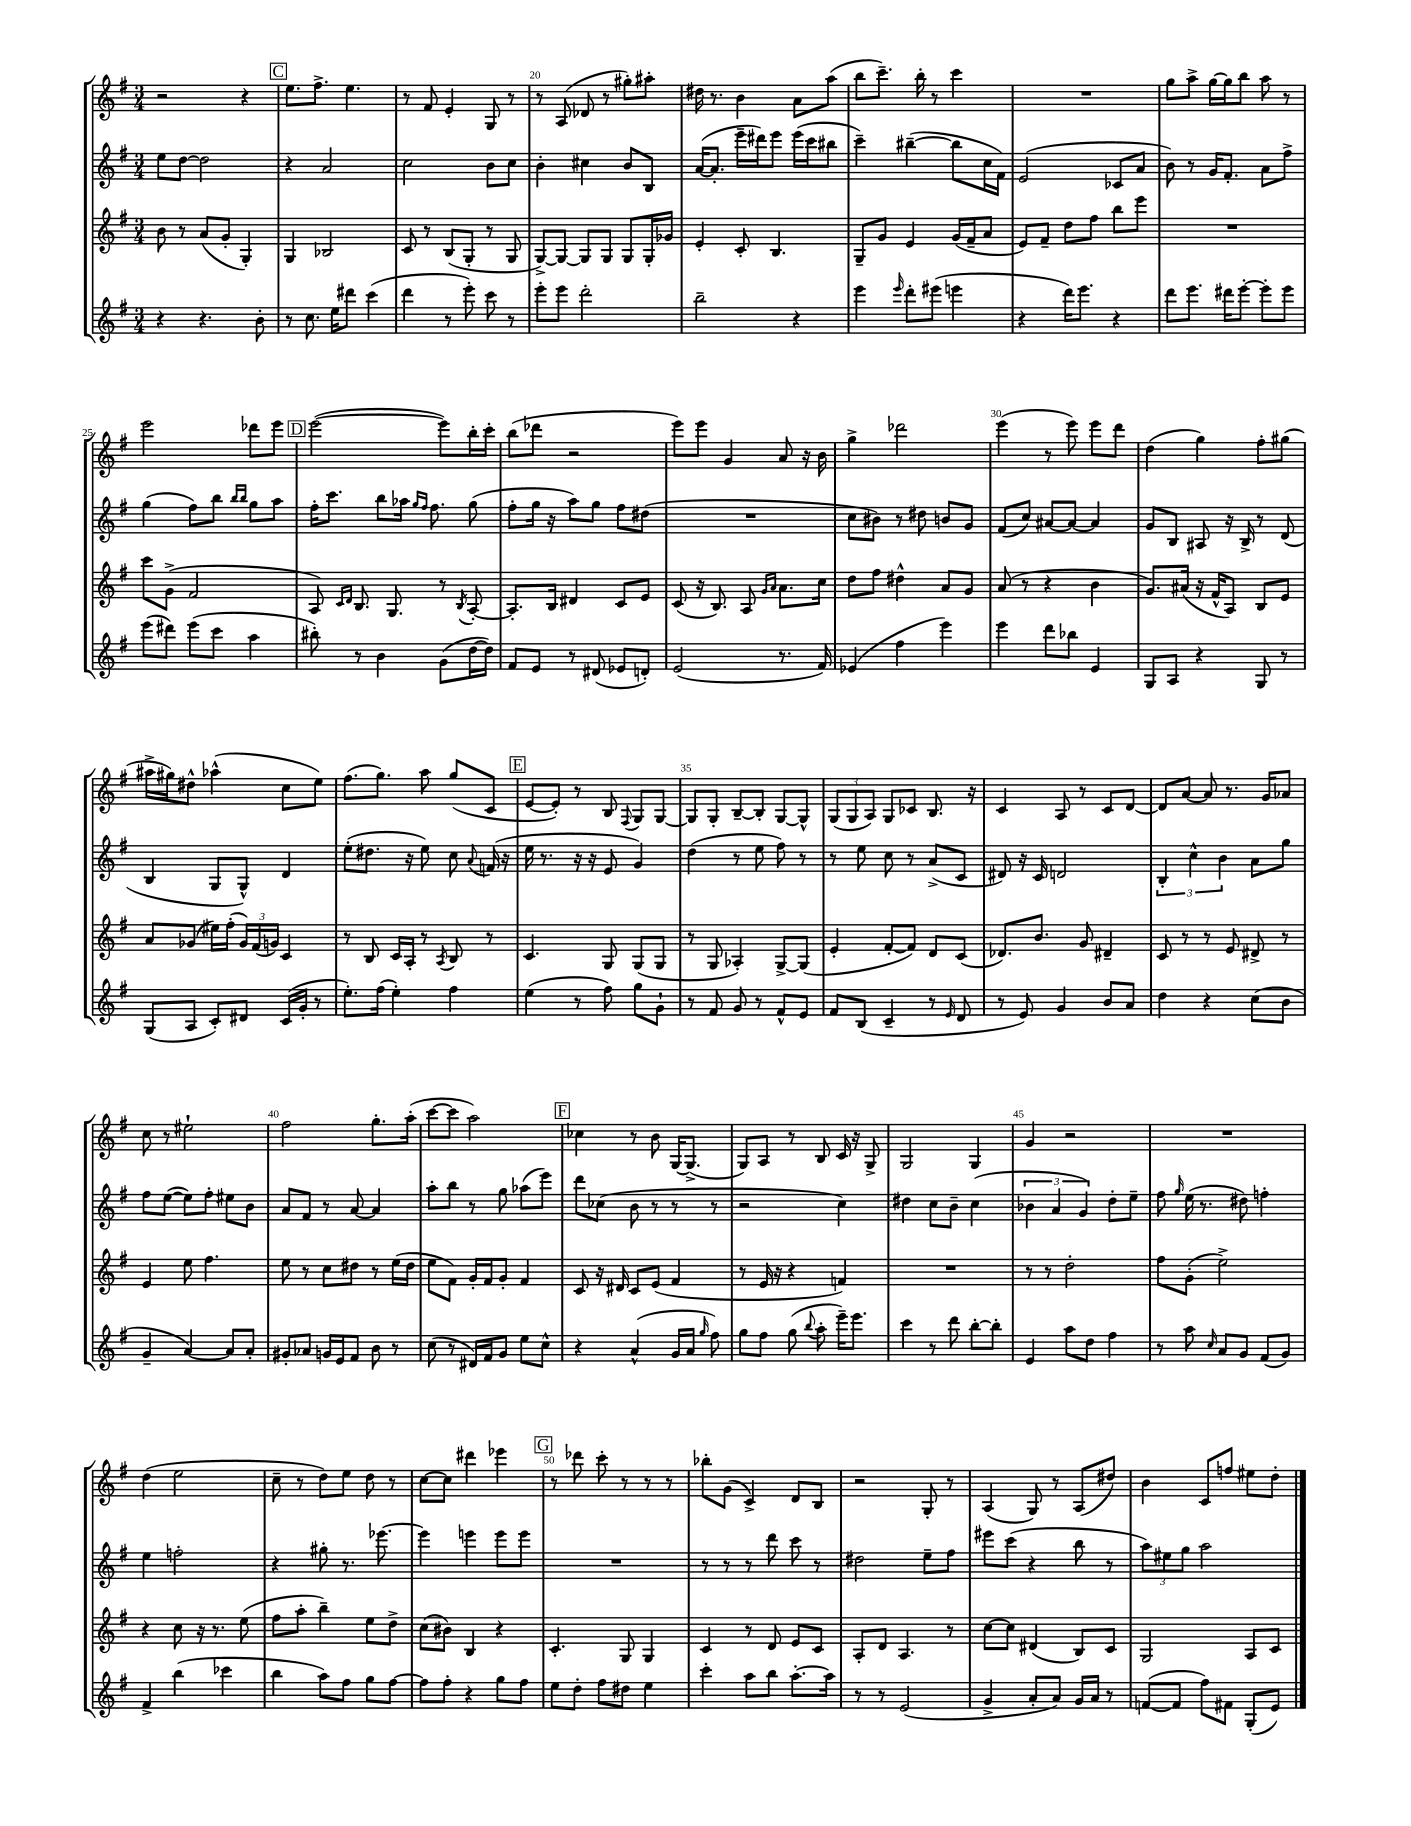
<<
\new StaffGroup <<
\new Staff = "s0" {
    \clef treble \key g \major \numericTimeSignature \time 3/4
    \autoBeamOff r2 r4 |
    \mark \markup { \box "C" } e''8.[ fis''8.]-> e''4. |
    r8 fis'8 e'4-. g8 r8 |
    r8 a8( des'8 r8 gis''8[-.) ais''8]-. |
    dis''16 r8. b'4 a'8[ a''8]( |
    b''8[ c'''8.]--) b''16-. r8 c'''4 |
    R2. |
    g''8[ a''8]-> g''16[~ g''16 b''8] a''8 r8 |
    e'''2 des'''8[ e'''8] |
    \mark \markup { \box "D" } e'''2~( e'''8[) b''16-. c'''16]-. |
    b''8[( des'''8] r2 |
    e'''8[) e'''8] g'4 a'8 r16 b'16 |
    g''4-> des'''2 |
    e'''4( r8 e'''8) e'''8[ d'''8] |
    d''4( g''4) fis''8[-. gis''8]( |
    ais''16[-> gis''16) dis''8]-^ aes''4-^( c''8[ e''8]) |
    fis''8.[( g''8.]) a''8 g''8[( c'8] |
    \mark \markup { \box "E" } e'8[~ e'8]-.) r8 b8 \appoggiatura { fis8 } g8[ g8]~ |
    g8[ g8]-. b8[~-- b8]-. g8[~ g8]-^ |
    \tuplet 3/2 { g8[( g8 a8]) } g8[ ces'8] b8. r16 |
    c'4 a8 r8 c'8[ d'8]~ |
    d'8[ a'8]~ a'8 r8. g'16[ aes'8] |
    c''8 r8 eis''2-! |
    fis''2 g''8.[-. a''16]-.( |
    c'''8[~ c'''8] a''2) |
    \mark \markup { \box "F" } ces''4 r8 b'8 g16[~ g8.]->( |
    g8[) a8] r8 b8 c'16 r16 g8-> |
    g2 g4 |
    g'4 r2 |
    R2. |
    d''4( e''2 |
    c''8-- r8 d''8[) e''8] d''8 r8 |
    c''8[~ c''8] dis'''4 ees'''4 |
    \mark \markup { \box "G" } r8 des'''8 c'''8-. r8 r8 r8 |
    bes''8[-. g'8]( c'4->) d'8[ b8] |
    r2 g8-. r8 |
    a4( g8) r8 a8[( dis''8]) |
    b'4 c'8[ f''8] eis''8[ d''8]-. \bar "|." |
}
\new Staff = "s1" {
    \clef treble \key g \major \numericTimeSignature \time 3/4
    \autoBeamOff e''8[ d''8]~ d''2 |
    \mark \markup { \box "C" } r4 a'2 |
    c''2 b'8[ c''8] |
    b'4-. cis''4 b'8[ b8] |
    a'16[~( a'8.]-. e'''16[-- dis'''16) e'''8] e'''16[( c'''16 bis''8] |
    c'''4--) bis''4~--( bis''8[ c''16 fis'16]) |
    e'2( ces'8[ a'8] |
    b'8) r8 g'16[ fis'8.]-. a'8[ fis''8]-> |
    g''4( fis''8[) b''8] \grace { b''16[ b''16] } g''8[ a''8] |
    \mark \markup { \box "D" } fis''16[-. c'''8.] b''8[ aes''16] \grace { g''16[ fis''16] } fis''8. g''8( |
    fis''8[-. g''16] r16 a''8[) g''8] fis''8[ dis''8]( |
    R2. |
    c''8[ bis'8]) r8 dis''8 b'8[ g'8] |
    fis'8[( c''8]) ais'8[~ ais'8]~ ais'4 |
    g'8[ b8] ais8 r16 b16-> r8 d'8( |
    b4 g8[ g8]-^) d'4 |
    e''8[-.( dis''8.] r16 e''8) c''8 \appoggiatura { a'8 } f'16( r16 |
    \mark \markup { \box "E" } e''16 r8. r16 r16 e'8 g'4) |
    d''4( r8 e''8 fis''8) r8 |
    r8 e''8 c''8 r8 a'8[->( c'8] |
    dis'8) r16 c'16 d'2 |
    \tuplet 3/2 { b4-. c''4-^ b'4 } a'8[ g''8] |
    fis''8[ e''8]~( e''8[) fis''8]-. eis''8[ b'8] |
    a'8[ fis'8] r8 a'8~ a'4 |
    a''8[-. b''8] r8 g''8 aes''8[( e'''8]) |
    \mark \markup { \box "F" } d'''8[ ces''8]( b'8 r8 r8 r8 |
    r2 c''4) |
    dis''4 c''8[ b'8]-- c''4( |
    \tuplet 3/2 { bes'4 a'4 g'4) } d''8[-. e''8]-- |
    fis''8 \grace { g''16 } e''16( r8. dis''8) f''4-. |
    e''4 f''2-. |
    r4 gis''8-. r8. ees'''8.~ |
    ees'''4 e'''4 e'''8[ e'''8] |
    \mark \markup { \box "G" } R2. |
    r8 r8 r8 d'''8 c'''8 r8 |
    dis''2 e''8[-- fis''8] |
    eis'''8[ c'''8]( r4 b''8 r8 |
    \tuplet 3/2 { a''8[) eis''8 g''8] } a''2 \bar "|." |
}
\new Staff = "s2" {
    \clef treble \key g \major \numericTimeSignature \time 3/4
    \autoBeamOff b'8 r8 a'8[( g'8]-. g4-.) |
    \mark \markup { \box "C" } g4 bes2 |
    c'8 r8 b8[( g8]-. r8 g8 |
    g8[~->) g8]~ g8[ g8] g8[ g16-. ges'16] |
    e'4-. c'8-. b4. |
    g8[-- g'8] e'4 g'16[( fis'16-- a'8] |
    e'8[) fis'8]-- d''8[ fis''8] b''8[ e'''8] |
    R2. |
    c'''8[ g'8]->( fis'2 |
    \mark \markup { \box "D" } a8) \grace { c'16[ d'16] } b8. g8. r8 \acciaccatura { b8 } a8~-. |
    a8.[-. b16] dis'4 c'8[ e'8] |
    c'8( r16 b8.) a8 \grace { g'16[ a'16] } a'8.[ c''16] |
    d''8[ fis''8] dis''4-^ a'8[ g'8] |
    a'8( r8 r4 b'4 |
    g'8.[) ais'16]( r16 fis'16[-^ a8]) b8[ e'8] |
    a'8[ ges'8]( eis''16[) fis''16]-.( \tuplet 3/2 { ges'16[) fis'16( g'16]) } c'4 |
    r8 b8 c'16[ a16]-. r8 \acciaccatura { a8 } b8 r8 |
    \mark \markup { \box "E" } c'4. g8 g8[( g8] |
    r8 g8 aes4-.) g8[~-> g8]( |
    e'4-. fis'8[~-. fis'8]) d'8[ c'8]( |
    des'8.[) b'8.] g'8 dis'4-- |
    c'8 r8 r8 e'8 dis'8-> r8 |
    e'4 e''8 fis''4. |
    e''8 r8 c''8[ dis''8] r8 e''16[( dis''16] |
    e''8[ fis'8]) g'16[-. fis'16 g'8]-. fis'4 |
    \mark \markup { \box "F" } c'8 r16 dis'16 c'8[ e'8]( fis'4 |
    r8 e'16 r16 r4 f'4) |
    R2. |
    r8 r8 d''2-. |
    fis''8[ g'8]-.( e''2->) |
    r4 c''8 r16 r8. e''8( |
    fis''8[ a''8]-. b''4--) e''8[ d''8]-> |
    c''8[( bis'8]) b4 r4 |
    \mark \markup { \box "G" } c'4.-. g8 g4 |
    c'4 r8 d'8 e'8[ c'8] |
    a8[-. d'8] a4. r8 |
    c''8[~ c''8] dis'4( b8[) c'8] |
    g2 a8[ c'8] \bar "|." |
}
\new Staff = "s3" {
    \clef treble \key g \major \numericTimeSignature \time 3/4
    \autoBeamOff r4 r4. b'8-. |
    \mark \markup { \box "C" } r8 c''8. e''16[ dis'''8] c'''4( |
    d'''4 r8 e'''8-.) c'''8 r8 |
    e'''8[-. e'''8] d'''2-. |
    b''2-- r4 |
    e'''4 \grace { e'''16 } d'''8[-. eis'''8]( e'''4 |
    r4 d'''16[) e'''8.] r4 |
    d'''8[ e'''8.] dis'''16[ e'''8]~-. e'''8[-. e'''8] |
    e'''8[( dis'''8]) e'''8[( c'''8] a''4 |
    \mark \markup { \box "D" } bis''8-.) r8 b'4 g'8[( d''16~ d''16]) |
    fis'8[ e'8] r8 dis'8( ees'8[ d'8]-.) |
    e'2( r8. fis'16) |
    ees'4( fis''4 e'''4) |
    e'''4 d'''8[ bes''8] e'4 |
    g8[ a8] r4 g8 r8 |
    g8[( a8] c'8[-.) dis'8] c'16[( g'16]-. r8 |
    e''8.[-.) fis''16]( e''4-.) fis''4 |
    \mark \markup { \box "E" } e''4( r8 fis''8) g''8[ g'8]-! |
    r8 fis'8 g'8 r8 fis'8[-^ e'8] |
    fis'8[ b8]( c'4-- r8 \grace { e'16 } d'8 |
    r8 e'8) g'4 b'8[ a'8] |
    d''4 r4 c''8[( b'8] |
    g'4-- a'4~) a'8[ a'8]-. |
    gis'8[-. aes'8] g'16[ e'16 fis'8] b'8 r8 |
    c''8( r8 dis'16[) fis'16 g'8] e''8[ c''8]-^ |
    \mark \markup { \box "F" } r4 a'4-^( g'16[ a'16] \grace { g''16 } fis''8) |
    g''8[ fis''8] g''8( \appoggiatura { b''8 } a''8-. e'''16[--) e'''8.] |
    c'''4 r8 d'''8 b''8[~-. b''8]-. |
    e'4 a''8[ d''8] fis''4 |
    r8 a''8 \grace { c''16 } a'8[ g'8] fis'8[( g'8]) |
    fis'4-> b''4( ces'''4 |
    b''4 a''8[) fis''8] g''8[ fis''8]~ |
    fis''8[ fis''8]-. r4 g''8[ fis''8] |
    \mark \markup { \box "G" } e''8[ d''8]-. fis''8[ dis''8] e''4 |
    c'''4-. a''8[ b''8] a''8.[~-. a''16] |
    r8 r8 e'2( |
    g'4-> a'8[-. a'8]) g'16[ a'16] r8 |
    f'8[~( f'8] fis''8[) fis'8] g8[-.( e'8]) \bar "|." |
}
>>
>>
\layout { \context { \Score currentBarNumber = #17 \override BarNumber.break-visibility = ##(#f #t #t) barNumberVisibility = #(every-nth-bar-number-visible 5) } }
